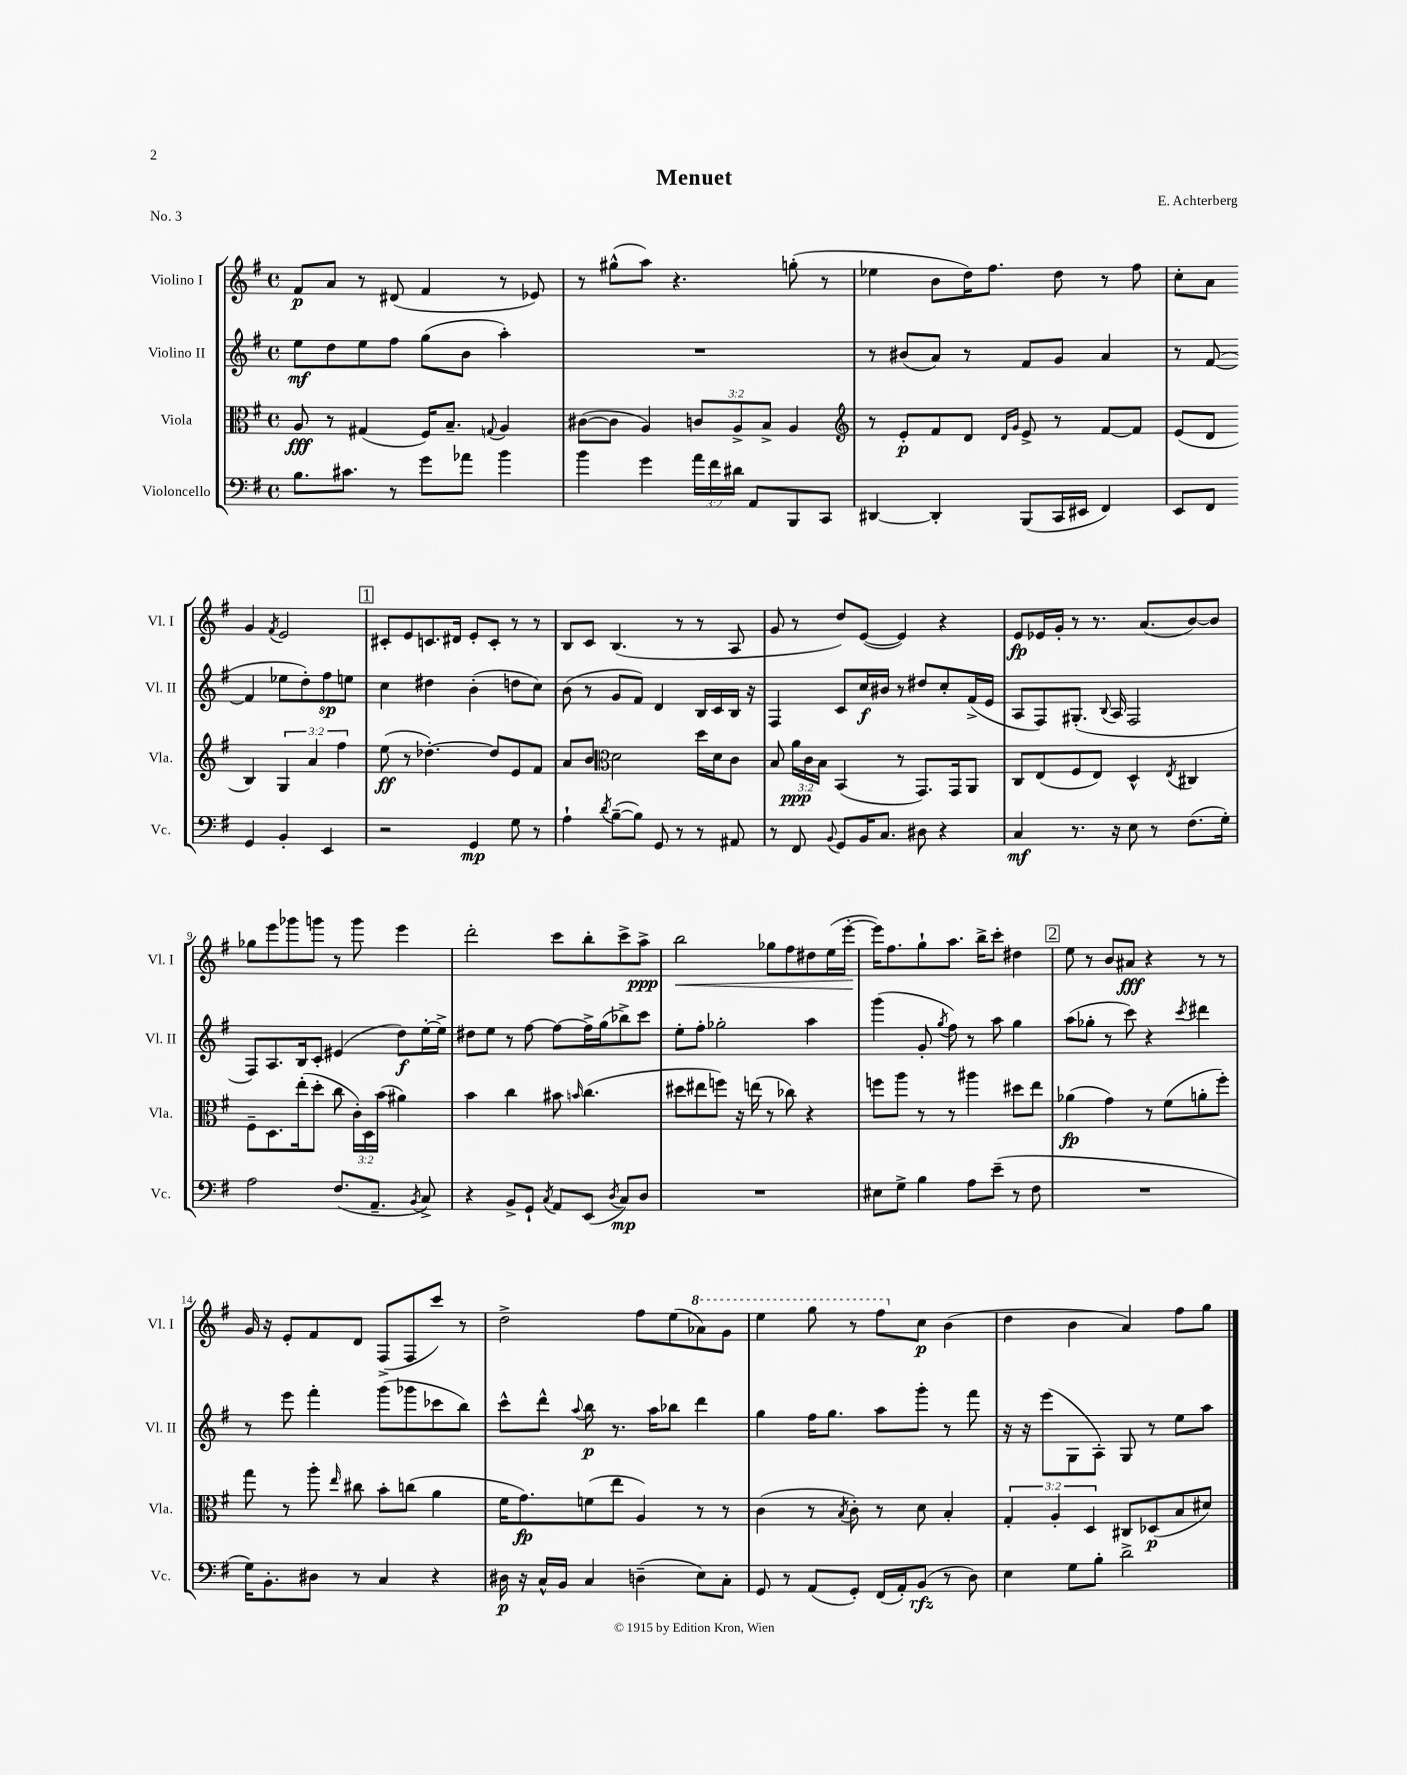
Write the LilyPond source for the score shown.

\header { title = "Menuet" composer = "E. Achterberg" piece = "No. 3" }
<<
\new StaffGroup <<
\new Staff = "s0" \with { instrumentName = "Violino I" shortInstrumentName = "Vl. I" } {
    \clef treble \key g \major \defaultTimeSignature \time 4/4
    \autoBeamOff fis'8[\p a'8] r8 dis'8( fis'4 r8 ees'8) |
    r8 gis''8[-^( a''8]) r4. g''8-.( r8 |
    ees''4 b'8[ d''16) fis''8.] d''8 r8 fis''8 |
    c''8[-. a'8] g'4 \acciaccatura { fis'8 } e'2 |
    \mark \markup { \box "1" } cis'8[-. e'8 c'8. dis'16] e'8[-. c'8]-. r8 r8 |
    b8[ c'8] b4.( r8 r8 a8 |
    g'8 r8 d''8[) e'8]~( e'4) r4 |
    e'8[\fp ees'16 g'16]-. r8 r8. a'8.[( b'8~) b'8] |
    ges''8[ e'''8 ges'''8 g'''8] r8 g'''8 e'''4 |
    d'''2-. c'''8[ b''8-. c'''8-> a''8]->\ppp |
    b''2\< ges''8[ fis''8 dis''8 e''16( e'''16]~-.\! |
    e'''16[) fis''8. g''8-! a''8.] b''16[-> c'''8]-. dis''4 |
    \mark \markup { \box "2" } e''8 r8 b'8[ ais'8]\fff r4 r8 r8 |
    g'16 r16 e'8[-. fis'8 d'8] fis8[->( fis8 c'''8]) r8 |
    d''2-> fis''8[ e''8( \ottava #1 aes''8) g''8] |
    e'''4 g'''8 r8 fis'''8[ \ottava #0 c''8]\p b'4( |
    d''4 b'4 a'4) fis''8[ g''8] \bar "|." |
}
\new Staff = "s1" \with { instrumentName = "Violino II" shortInstrumentName = "Vl. II" } {
    \clef treble \key g \major \defaultTimeSignature \time 4/4
    \autoBeamOff e''8[\mf d''8 e''8 fis''8] g''8[( b'8] a''4-.) |
    R1 |
    r8 bis'8[( a'8]) r8 fis'8[ g'8] a'4 |
    r8 fis'8~( fis'4 ees''8[ d''8-.) fis''8\sp e''8] |
    \mark \markup { \box "1" } c''4 dis''4 b'4-.( d''8[ c''8]) |
    b'8( r8 g'8[ fis'8]) d'4 b16[ c'16 b16] r16 |
    fis4 c'8[ c''16\f bis'16] r8 dis''8[ c''8-. fis'16->( e'16] |
    a8[ fis8) gis8.]-.( \appoggiatura { b8 } a16 fis2 |
    fis8[) a8. b16 c'8]-. eis'4( d''8[\f) e''16~-. e''16]-> |
    dis''8[ e''8] r8 fis''8~ fis''8[~ fis''16-> g''16( bes''8->) c'''8] |
    e''8[-. fis''8]-. ges''2-. a''4 |
    g'''4( g'8-. \acciaccatura { g''8 } fis''8) r8 a''8 g''4 |
    \mark \markup { \box "2" } a''8[( ges''8]-. r8 c'''8) r4 \acciaccatura { c'''8 } dis'''4 |
    r8 e'''8 fis'''4-. g'''8[( ges'''8 ces'''8 b''8]) |
    c'''8[-^ d'''8]-^ \appoggiatura { a''8 } b''8\p r8. a''16[ bes''8] d'''4 |
    g''4 fis''16[ g''8.] a''8[ g'''8]-. r8 fis'''8 |
    r16 r16 e'''8[( g8 a8]-.) g8 r8 e''8[ a''8] \bar "|." |
}
\new Staff = "s2" \with { instrumentName = "Viola" shortInstrumentName = "Vla." } {
    \clef alto \key g \major \defaultTimeSignature \time 4/4 \override Staff.TupletNumber.text = #tuplet-number::calc-fraction-text
    \autoBeamOff a8\fff r8 gis4( fis16[) b8.]-- \appoggiatura { g8 } a4 |
    cis'8[~( cis'8] a4) \tuplet 3/2 { c'8[ a8-> b8]-> } a4 |
    \clef treble r8 e'8[-.\p fis'8 d'8] \grace { d'16[ g'16] } e'8-> r8 fis'8[~ fis'8] |
    e'8[( d'8] b4) \tuplet 3/2 { g4 a'4 fis''4 } |
    \mark \markup { \box "1" } e''8\ff( r8 des''4.~-.) des''8[ e'8 fis'8] |
    a'8[ b'8] \clef alto d'2 d''16[ d'16 c'8] |
    b8 \tuplet 3/2 { a'16[\ppp c'16 b16] } b,4( r8 g,8.[) g,16 a,8] |
    c8[ e8( fis8 e8]) d4-^ \acciaccatura { e8 } cis4 |
    fis8[-- d8. e''16-.( d''8]-. c''8 \tuplet 3/2 { c'16[-.) d16 b'16]( } ais'4) |
    b'4 c''4 bis'8 \grace { b'16 } c''4.( |
    dis''8[ eis''8 f''8]) r16 e''16( r8 ces''8) r4 |
    f''8[ a''8] r8 r8 ais''4 dis''8[ e''8] |
    \mark \markup { \box "2" } aes'4\fp( g'4) r8 fis'8[( a'8-. fis''8]-.) |
    g''8 r8 a''8-. \grace { e''16 } cis''8 b'8[-. c''8]( a'4 |
    fis'16[ g'8.\fp) f'8( e''8] a4) r8 r8 |
    c'4( r8 \acciaccatura { b8 } c'8-.) r8 d'8 b4-. |
    \tuplet 3/2 { g4-. a4-. d4 } cis8[ des8\p( b8 dis'8]) \bar "|." |
}
\new Staff = "s3" \with { instrumentName = "Violoncello" shortInstrumentName = "Vc." } {
    \clef bass \key g \major \defaultTimeSignature \time 4/4 \override Staff.TupletNumber.text = #tuplet-number::calc-fraction-text
    \autoBeamOff b8.[ cis'8.] r8 g'8[ aes'8] b'4 |
    b'4 g'4 \tuplet 3/2 { a'16[ fis'16 dis'16] } a,8[ b,,8 c,8] |
    dis,4~ dis,4-. b,,8[( c,16 eis,16] fis,4) |
    e,8[ fis,8] g,4 b,4-. e,4 |
    \mark \markup { \box "1" } r2 g,4\mp g8 r8 |
    a4-! \acciaccatura { d'8 } b8[~--( b8]) g,8 r8 r8 ais,8 |
    r8 fis,8 \appoggiatura { b,8 } g,8[ b,16 c8.] dis8 r4 |
    c4\mf r8. r16 e8 r8 fis8.[( g16]-.) |
    a2 fis8.[( a,8.]-- \acciaccatura { b,8 } c8->) |
    r4 b,8[-> g,8]-! \acciaccatura { c8 } a,8[ e,8]( \acciaccatura { d8 } c8[\mp) d8] |
    R1 |
    eis8[ g8]-> b4 a8[ e'8]--( r8 fis8 |
    \mark \markup { \box "2" } R1 |
    g16[) b,8.-. dis8] r8 c4 r4 |
    dis16\p r16 c16[-^ b,16] c4 d4--( e8[) c8]-. |
    g,8 r8 a,8[( g,8]-.) fis,16[( a,16-.) b,8]\rfz( r8 d8) |
    e4 g8[ b8]-. d'2-> \bar "|." |
}
>>
>>
